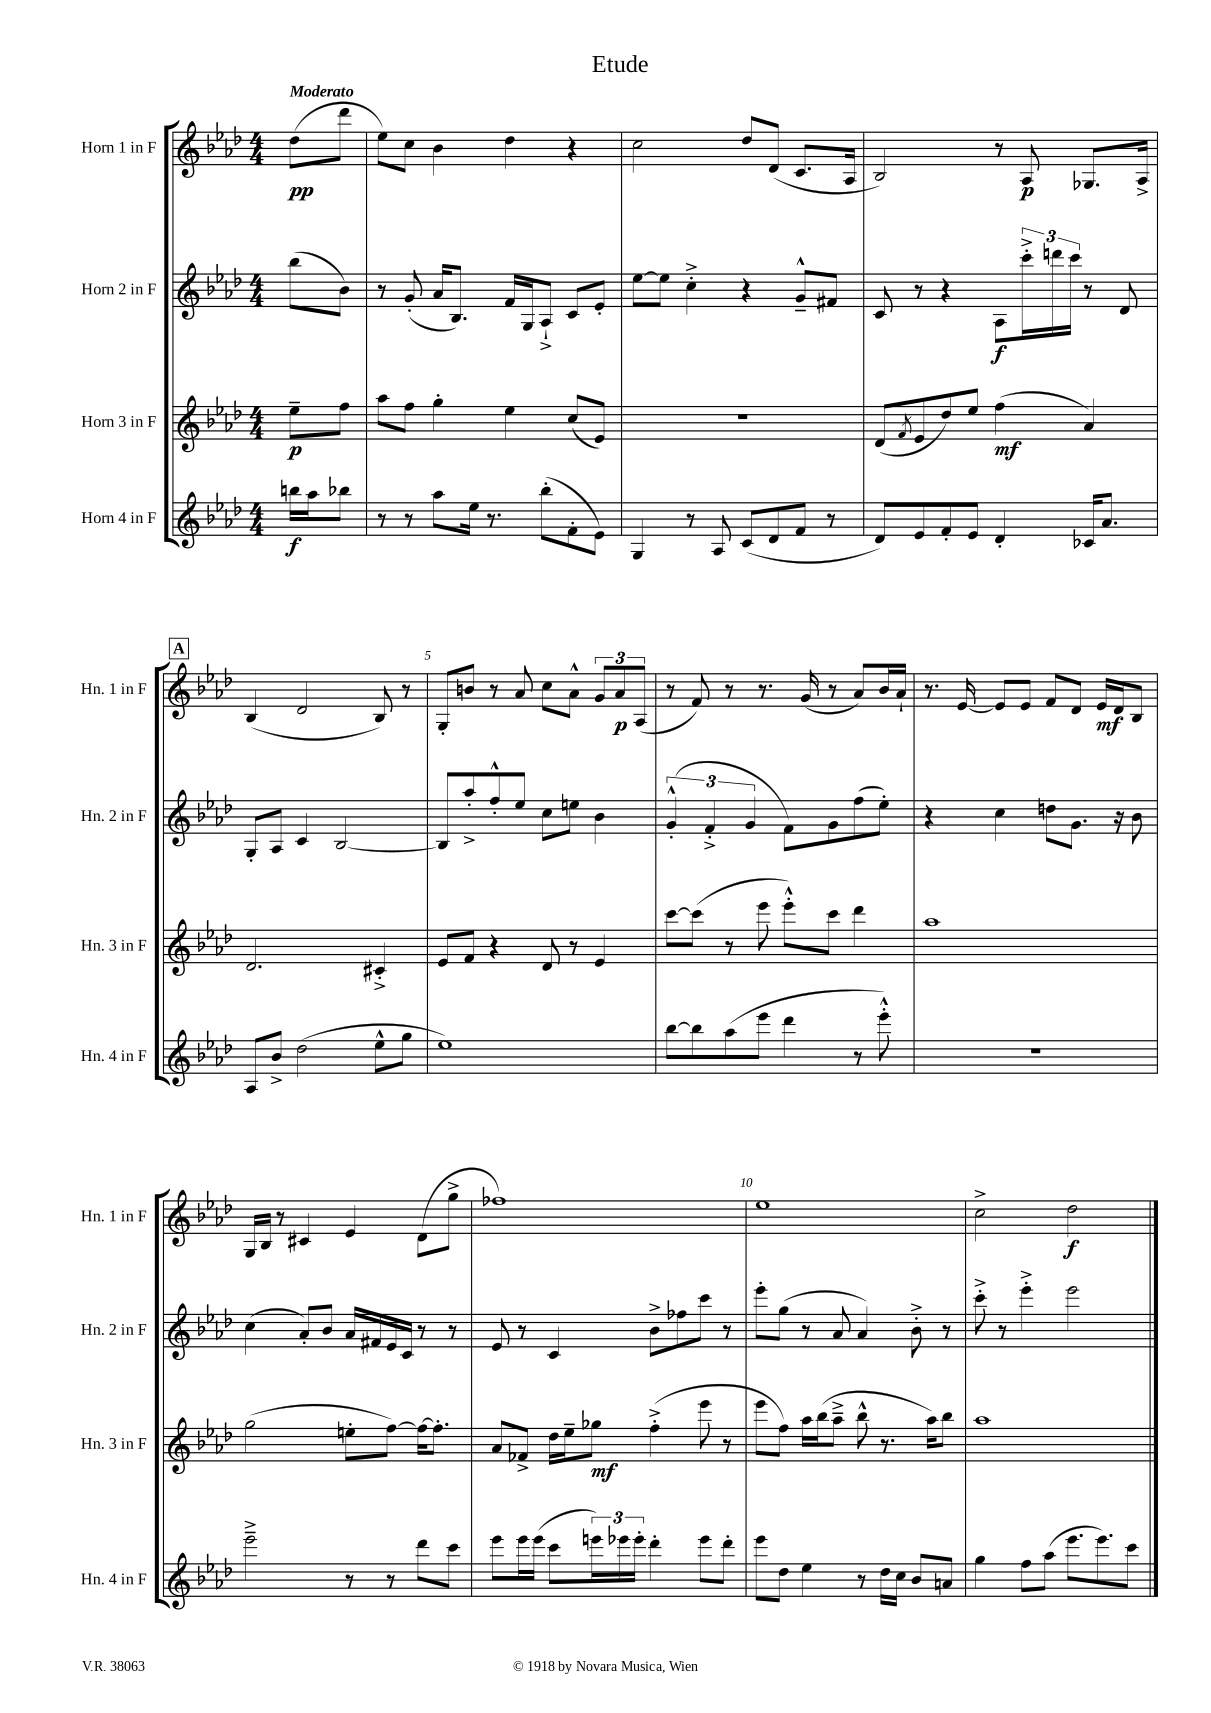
\header { title = "Etude" }
<<
\new StaffGroup <<
\new Staff = "s0" \with { instrumentName = "Horn 1 in F" shortInstrumentName = "Hn. 1 in F" } {
    \clef treble \key aes \major \numericTimeSignature \time 4/4 \partial 4 \tempo "Moderato"
    des''8\pp( des'''8 |
    ees''8) c''8 bes'4 des''4 r4 |
    c''2 des''8 des'8( c'8. aes16 |
    bes2) r8 aes8\p ges8. aes16-> |
    \mark \markup { \box "A" } bes4( des'2 bes8) r8 |
    g8-. b'8 r8 aes'8 c''8 aes'8-^ \tuplet 3/2 { g'8 aes'8\p aes8( } |
    r8 f'8) r8 r8. g'16( r8 aes'8) bes'16 aes'16-! |
    r8. ees'16~ ees'8 ees'8 f'8 des'8 ees'16\mf des'16 bes8 |
    g16 bes16 r8 cis'4 ees'4 des'8( g''8-> |
    fes''1) |
    ees''1 |
    c''2-> des''2\f \bar "|." |
}
\new Staff = "s1" \with { instrumentName = "Horn 2 in F" shortInstrumentName = "Hn. 2 in F" } {
    \clef treble \key aes \major \numericTimeSignature \time 4/4 \partial 4
    bes''8( bes'8) |
    r8 g'8-.( aes'16 bes8.) f'16 g16 aes8-!-> c'8 ees'8-. |
    ees''8~ ees''8 c''4-.-> r4 g'8---^ fis'8 |
    c'8 r8 r4 aes8\f \tuplet 3/2 { c'''16-.-> d'''16 c'''16 } r8 des'8 |
    \mark \markup { \box "A" } g8-. aes8 c'4 bes2~ |
    bes8 aes''8-.-> f''8-.-^ ees''8 c''8 e''8 bes'4 |
    \tuplet 3/2 { g'4-.-^( f'4-.-> g'4 } f'8) g'8 f''8( ees''8-.) |
    r4 c''4 d''8 g'8. r16 bes'8 |
    c''4( aes'8-.) bes'8 aes'16 fis'16 ees'16 c'16 r8 r8 |
    ees'8 r8 c'4 bes'8-> fes''8 c'''8 r8 |
    ees'''8-. g''8( r8 aes'8 aes'4) bes'8-.-> r8 |
    c'''8-.-> r8 ees'''4-.-> ees'''2 \bar "|." |
}
\new Staff = "s2" \with { instrumentName = "Horn 3 in F" shortInstrumentName = "Hn. 3 in F" } {
    \clef treble \key aes \major \numericTimeSignature \time 4/4 \partial 4
    ees''8--\p f''8 |
    aes''8 f''8 g''4-. ees''4 c''8( ees'8) |
    R1 |
    des'8( \acciaccatura { f'8 } ees'8 des''8) ees''8 f''4\mf( aes'4) |
    \mark \markup { \box "A" } des'2. cis'4-.-> |
    ees'8 f'8 r4 des'8 r8 ees'4 |
    c'''8~ c'''8( r8 ees'''8 ees'''8-.-^) c'''8 des'''4 |
    aes''1 |
    g''2( e''8-. f''8~) f''16~ f''8.-. |
    aes'8 fes'8-> des''16 ees''16-- ges''8\mf f''4-.->( ees'''8 r8 |
    ees'''8 f''8) aes''16 bes''16( aes''8---> bes''8-^ r8. aes''16) bes''8 |
    aes''1 \bar "|." |
}
\new Staff = "s3" \with { instrumentName = "Horn 4 in F" shortInstrumentName = "Hn. 4 in F" } {
    \clef treble \key aes \major \numericTimeSignature \time 4/4 \partial 4
    b''16\f aes''16 bes''8 |
    r8 r8 aes''8 ees''16 r8. bes''8-.( f'8-. ees'8) |
    g4 r8 aes8 c'8( des'8 f'8 r8 |
    des'8) ees'8 f'8-. ees'8 des'4-. ces'16 aes'8. |
    \mark \markup { \box "A" } aes8 bes'8-> des''2( ees''8-^ g''8 |
    ees''1) |
    bes''8~ bes''8 aes''8( ees'''8 des'''4 r8 ees'''8-.-^) |
    R1 |
    ees'''2---> r8 r8 des'''8 c'''8 |
    ees'''8 ees'''16 ees'''16( c'''8 \tuplet 3/2 { e'''16) ees'''16 ees'''16-. } des'''4-. ees'''8 des'''8-. |
    ees'''8 des''8 ees''4 r8 des''16 c''16 bes'8 a'8 |
    g''4 f''8 aes''8( ees'''8. ees'''8.) c'''8 \bar "|." |
}
>>
>>
\layout { \context { \Score \override BarNumber.break-visibility = ##(#f #t #t) barNumberVisibility = #(every-nth-bar-number-visible 5) } }
